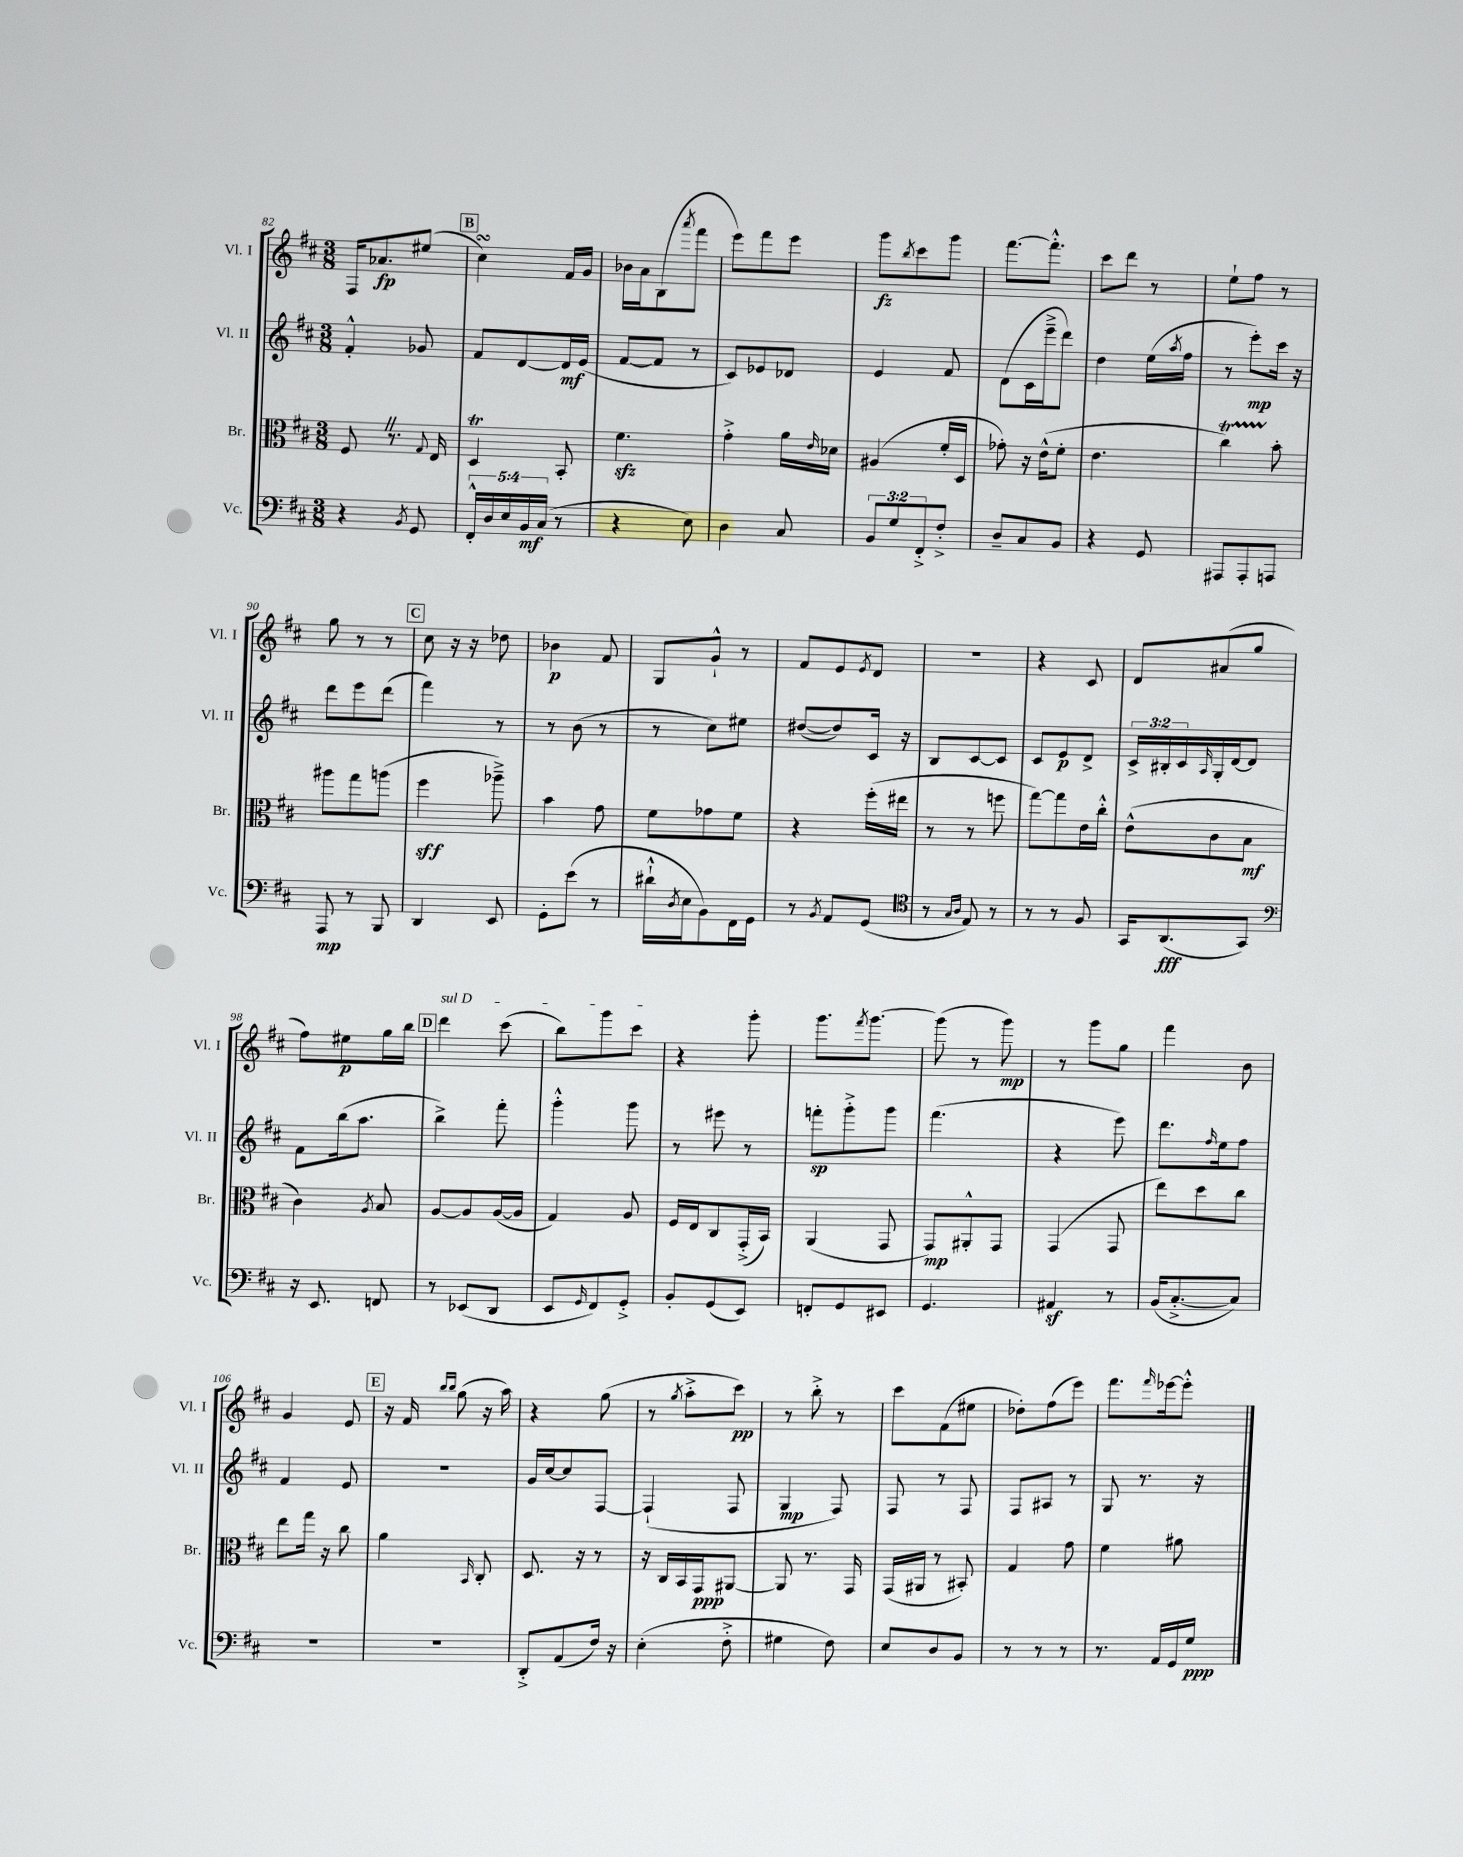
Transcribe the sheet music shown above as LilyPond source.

<<
\new StaffGroup <<
\new Staff = "s0" \with { instrumentName = "Vl. I" shortInstrumentName = "Vl. I" } {
    \clef treble \key d \major \numericTimeSignature \time 3/8
    fis16 aes'8.\fp eis''8( |
    \mark \markup { \box "B" } cis''4\turn) fis'16 g'16 |
    bes'16 a'16 b8( \acciaccatura { a'''8 } fis'''8 |
    e'''8) fis'''8 e'''8 |
    g'''8\fz \acciaccatura { b''8 } cis'''8 g'''8 |
    fis'''8.~ fis'''8.-.-^ |
    cis'''8 d'''8 r8 |
    e''8-! fis''8 r8 |
    g''8 r8 r8 |
    \mark \markup { \box "C" } cis''8 r16 r16 des''8 |
    bes'4\p fis'8 |
    g8 g'8-!-^ r8 |
    fis'8 e'8 \acciaccatura { e'8 } d'8 |
    R4. |
    r4 cis'8 |
    d'8 ais'8( g''8 |
    fis''8) eis''8\p g''16 b''16 |
    \mark \markup { \box "D" } \once \override TextSpanner.bound-details.left.text = \markup { \italic "sul D" } d'''4\startTextSpan cis'''8( |
    b''8) g'''8 cis'''8\stopTextSpan |
    r4 g'''8-. |
    g'''8. \acciaccatura { fis'''8 } g'''8.~ |
    g'''8( r8 g'''8\mp) |
    r8 g'''8 g''8 |
    fis'''4 b'8 |
    g'4 e'8 |
    \mark \markup { \box "E" } r16 fis'16 \grace { b''16 b''16 } g''8( r16 a''16) |
    r4 g''8( |
    r8 \acciaccatura { g''8 } a''8-.-> cis'''8\pp) |
    r8 b''8-.-> r8 |
    cis'''8 fis'8( eis''8 |
    des''8-.) fis''8( e'''8) |
    fis'''8. \grace { fis'''16 } ees'''16~ ees'''8-.-^ \bar "|." |
}
\new Staff = "s1" \with { instrumentName = "Vl. II" shortInstrumentName = "Vl. II" } {
    \clef treble \key d \major \numericTimeSignature \time 3/8 \override Staff.TupletNumber.text = #tuplet-number::calc-fraction-text
    fis'4-.-^ ges'8 |
    \mark \markup { \box "B" } fis'8 d'8~ d'16\mf e'16( |
    fis'8~ fis'8 r8 |
    cis'8) ees'8 des'8 |
    e'4 fis'8 |
    d'8( cis'16 e'''16---> d'''8) |
    d''4 e''16( \acciaccatura { a''8 } fis''16 |
    r8 e'''8-.\mp) cis'''16 r16 |
    d'''8 e'''8 d'''8( |
    \mark \markup { \box "C" } fis'''4) r8 |
    r8 b'8( r8 |
    r8 cis''8) eis''8 |
    dis''8~( dis''8) cis'16 r16 |
    b8 cis'8~ cis'8 |
    cis'8 e'8\p d'8-> |
    \tuplet 3/2 { cis'16-> bis16-. cis'16 } \grace { a16 } g16-. d'16~ d'8 |
    fis'8 b''16( a''8. |
    \mark \markup { \box "D" } b''4->) fis'''8-. |
    g'''4-.-^ g'''8 |
    r8 eis'''8 r8 |
    f'''8-.\sp g'''8-.-> g'''8 |
    fis'''4.( |
    r4 e'''8) |
    d'''8. \grace { fis''16 } e''16 fis''8 |
    fis'4 e'8 |
    \mark \markup { \box "E" } R4. |
    g'16 cis''16~ cis''8 fis8~ |
    fis4-!( fis8 |
    g4\mp fis8) |
    fis8 r8 fis8 |
    fis8 ais8 r8 |
    g8 r8. r16 \bar "|." |
}
\new Staff = "s2" \with { instrumentName = "Br." shortInstrumentName = "Br." } {
    \clef alto \key d \major \numericTimeSignature \time 3/8
    fis8 \once \override BreathingSign.text = \markup { \musicglyph "scripts.caesura.straight" } \breathe r8. \appoggiatura { g8 } e16 |
    \mark \markup { \box "B" } d4\trill b,8-. |
    fis'4.\sfz |
    g'4-.-> a'16 \grace { e'16 } des'16 |
    ais4( fis'16-. d16 |
    ges'8-.) r16 e'16-^( fis'8-. |
    e'4. |
    cis''4\startTrillSpan) b'8-.\stopTrillSpan |
    ais''8 g''8 a''8( |
    \mark \markup { \box "C" } fis''4\sff aes''8--->) |
    b'4 g'8 |
    fis'8 ges'8 fis'8 |
    r4 fis''16-.( eis''16 |
    r8 r8 f''8 |
    g''8~) g''8 e'16 cis''16-.-^ |
    e'8-^( cis'8 b8\mf |
    cis'4) \acciaccatura { a8 } b8 |
    \mark \markup { \box "D" } a8~ a8 a16~( a16 |
    g4) a8 |
    fis16 e16 cis8 g,16-.->( b,16) |
    a,4( g,8 |
    g,8\mp) ais,8-.-^ g,8 |
    g,4( g,8 |
    e''8) d''8 cis''8 |
    e''8 g''16 r16 cis''8 |
    \mark \markup { \box "E" } a'4 \grace { b,16 } cis8-. |
    d8. r16 r8 |
    r16 cis16 b,16 g,16\ppp ais,8~ |
    ais,8 r8. g,16 |
    g,16( ais,16 r8 bis,8-.) |
    g4 g'8 |
    fis'4 ais'8 \bar "|." |
}
\new Staff = "s3" \with { instrumentName = "Vc." shortInstrumentName = "Vc." } {
    \clef bass \key d \major \numericTimeSignature \time 3/8 \override Staff.TupletNumber.text = #tuplet-number::calc-fraction-text
    r4 \acciaccatura { b,8 } g,8 |
    \mark \markup { \box "B" } \tuplet 5/4 { fis,16-.-^ d16 e16 b,16\mf cis16( } r8 |
    r4 e8) |
    d4 cis8 |
    \tuplet 3/2 { b,8 g8 fis,8-.-> } fis8-.-> |
    d8-- cis8 b,8 |
    r4 g,8 |
    ais,,8 ais,,8-. a,,8 |
    a,,8\mp r8 b,,8 |
    \mark \markup { \box "C" } d,4 e,8 |
    g,8-. e'8( r8 |
    dis'16-!-^ \acciaccatura { d8 } e16 b,8) fis,16 g,16 |
    r8 \acciaccatura { b,8 } a,8 g,8( |
    \clef tenor r8 \grace { g16 a16 } e8) r8 |
    r8 r8 fis8 |
    g,16 a,8.\fff( g,8) |
    \clef bass r16 e,8. f,8 |
    \mark \markup { \box "D" } r8 ees,8( d,8 |
    e,8 \grace { g,16 } fis,8) g,8-.-> |
    b,8-. g,8( e,8) |
    f,8-. g,8 eis,8 |
    g,4. |
    ais,4\sf r8 |
    b,16( cis8.~-.-> cis8) |
    R4. |
    \mark \markup { \box "E" } R4. |
    d,8-.-> a,8( fis16) r16 |
    e4-.( fis8-.-> |
    gis4 fis8) |
    e8 d8 b,8 |
    r8 r8 r8 |
    r8. a,16 g,16 g16\ppp \bar "|." |
}
>>
>>
\layout { \context { \Score currentBarNumber = #82 } }
